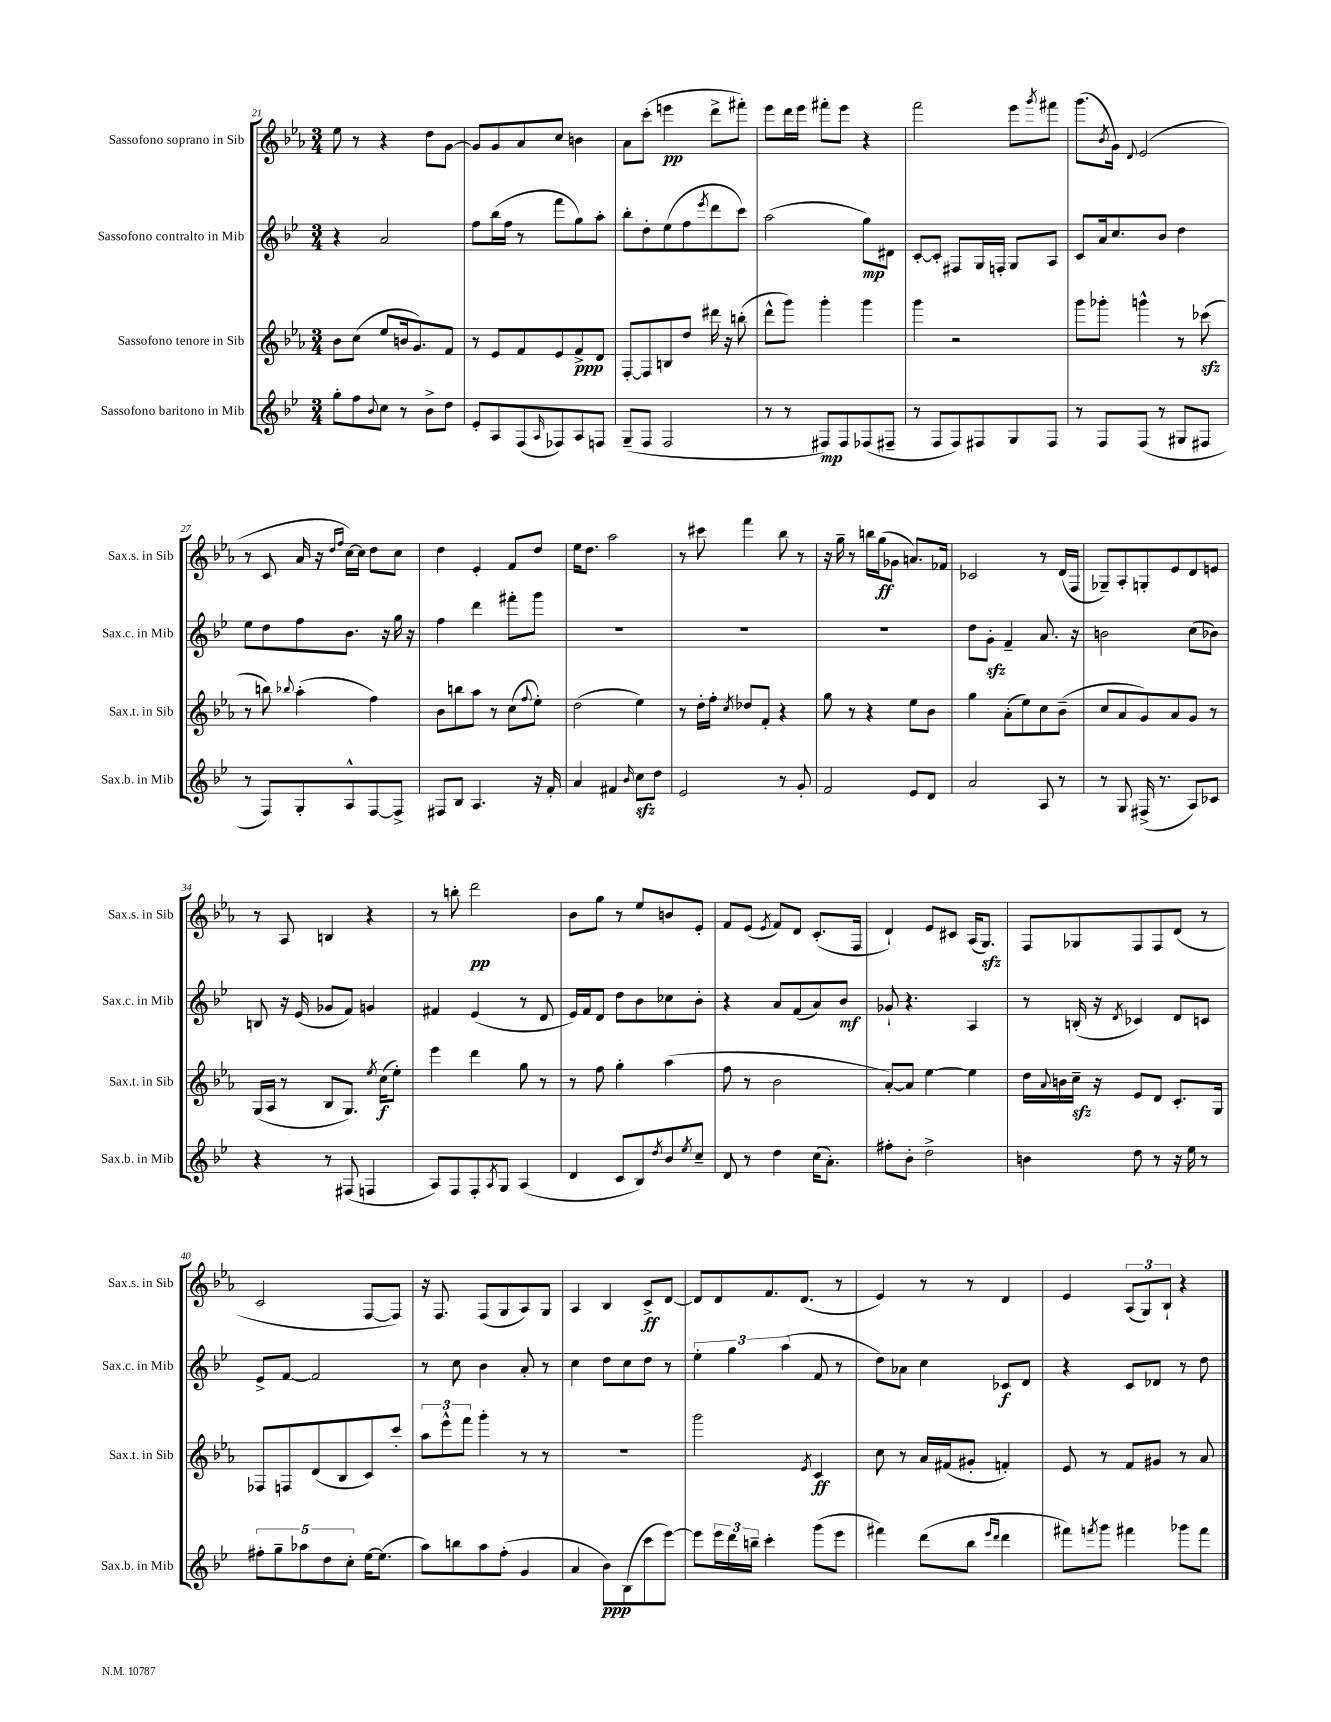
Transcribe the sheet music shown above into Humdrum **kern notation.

**kern	**kern	**kern	**kern
*staff4	*staff3	*staff2	*staff1
*clefG2	*clefG2	*clefG2	*clefG2
*k[b-e-]	*k[b-e-a-]	*k[b-e-]	*k[b-e-a-]
*M3/4	*M3/4	*M3/4	*M3/4
8gg'	8b-	4r	8ee-
8ff	(8cc	.	8r
8qqb-	.	.	.
8cc	8ee-	2a	4r
8r	16b	.	.
.	8.g)	.	.
8b-^	.	.	8dd
8dd	8f	.	[8g
=	=	=	=
8e-'	8r	8ff	8g]
8A	8e-	(16bb-	8g
.	.	16ff	.
(8F	8f	8r	8a-
16qqA	.	.	.
8F-)	8e-	8fff	8cc
8A	8f^	8gg)	4b
8F	8d	8aa'	.
=	=	=	=
(8G~	[8F'	8bb-'	8a-
8F	8F]	8dd'	(8ccc'
2F	8B	(8ee-	4eee
.	8dd	8ff	.
.	.	8qeee-	.
.	16ddd#	8ddd	8ddd^
.	16r	.	.
.	(8bb'	8ccc)	8fff#')
=	=	=	=
8r	8ddd^^	(2aa	8eee-
8r	8ggg)	.	16ddd
.	.	.	16eee-
8F#)	4ggg'	.	8fff#'
8F#	.	.	8eee-
(8F-	4ggg	8gg)	4r
8F#~	.	8d#	.
=	=	=	=
8r	4ggg	[8c'	2fff
8F	.	8c']	.
8F)	2r	8F#	.
8F#	.	16G	.
.	.	16F'	.
8G	.	8G	8eee-
.	.	.	8qggg
8F#	.	8A	8fff#
=	=	=	=
8r	8ggg	8c	(8.ggg
8F	8ggg-'	16a	.
.	.	.	8qb-
.	.	8.cc	16g)
.	.	.	8qqd
(8F	4ggg^^	.	(2e-
8r	.	8b-	.
8G#	8r	4dd	.
8F#	(8ccc-	.	.
=	=	=	=
8r	8r	8ee-	8r
8F)	8bb)	8dd	8c
.	8qqbb-	.	.
8G'	(4aa-'	8ff	16a-
.	.	.	16r
.	.	.	16qqdd
.	.	.	16qqff
8A^^	.	8.b-	[16cc)
.	.	.	16cc]
[8F	4ff)	.	8dd
.	.	16r	.
8F^]	.	16gg	8cc
.	.	16r	.
=	=	=	=
8F#	8b-	4ff	4dd
8B-	8bb	.	.
4.A	8aa-	4ddd	4e-'
.	8r	.	.
.	(8cc	8fff#'	8f
.	8qqff	.	.
16r	8ee-')	8ggg	8dd
16f'	.	.	.
=	=	=	=
4a	(2dd	2.r	16ee-
.	.	.	8.dd
4f#	.	.	2aa-
16qqb-	.	.	.
8cc	4ee-)	.	.
8dd	.	.	.
=	=	=	=
2e-	8r	2.r	8r
.	16dd'	.	8ccc#
.	16ff'	.	.
.	8qcc	.	.
.	8dd-	.	4fff
.	8f'	.	.
8r	4r	.	8bb-
8g'	.	.	8r
=	=	=	=
2f	8gg	2.r	16r
.	.	.	16gg~
.	8r	.	8r
.	4r	.	16bb
.	.	.	(16gg
.	.	.	8g-
8e-	8ee-	.	8.a)
8d	8b-	.	.
.	.	.	16f-
=	=	=	=
2a	4gg	8dd	2c-
.	.	8g'	.
.	(8a-'	4f~	.
.	8ee-)	.	.
8A	8cc	8.a	8r
8r	(8b-~	.	(16d
.	.	16r	16F
=	=	=	=
8r	8cc	2b	8G-~)
8G	8a-	.	8A-'
(16F#^	8g)	.	8G'
8.r	.	.	.
.	8a-	.	8e-
8A)	8g	(8cc	8d
8c-	8r	8b-)	8e
=	=	=	=
4r	(16G	8B	8r
.	16A-	.	.
.	8r	16r	8A-
.	.	(16e-	.
8r	8B-	8g-	4B
(8F#	8.G)	8f)	.
4F	.	4g	4r
.	8qee-	.	.
.	(16cc	.	.
.	8ee-')	.	.
=	=	=	=
8A)	4eee-	4f#	8r
8F	.	.	8bb'
8F'	4ddd	(4e-	2ddd
8qA	.	.	.
8G	.	.	.
(4A	8gg	8r	.
.	8r	8d	.
=	=	=	=
4d	8r	16e-)	8b-
.	.	16f	.
.	8ff	8d	8gg
8c	4gg'	8dd	8r
8B-)	.	8b-	8ee-
8qdd	.	.	.
8b-	(4aa-	8cc-	8b
8qee-	.	.	.
8cc~	.	8b-'	8e-'
=	=	=	=
8d	8ff	4r	8f
8r	8r	.	(8e-
.	.	.	8qe-
4dd	2b-	8a	8f)
.	.	(8f	8d
(16cc	.	8a)	(8.c'
8.a')	.	.	.
.	.	8b-	.
.	.	.	16F
=	=	=	=
8ff#'	[8a-')	8g-`	4d`)
8b-'	8a-]	4.r	.
2dd^	[4ee-	.	8e-
.	.	.	8c#
.	4ee-]	4A	(16A-
.	.	.	8.G)
=	=	=	=
4b	16dd	8r	8F
.	8qqa-	.	.
.	16b	.	.
.	16cc~	(16B'	8G-
.	16r	16r	.
.	.	8qd	.
8dd	8e-	4c-)	8F
8r	8d	.	8F
16r	8.c'	8d	(8d
16ee-	.	.	.
8r	.	8c	8r
.	16G	.	.
=	=	=	=
10ff#'	8F-	8e-^	2c
10gg~	.	.	.
.	8F	[8f	.
10aa-	.	.	.
.	(8d	2f]	.
10dd	.	.	.
.	8B-	.	.
10cc'	.	.	.
[16ee-	8c)	.	[8F
(8.ee-]	.	.	.
.	8ccc'	.	8F])
=	=	=	=
8aa)	12aa-	8r	16r
.	.	.	8.F
.	12eee-^^	.	.
8bb	.	8cc	.
.	12fff	.	.
8aa	4ggg'	4b-	(8F
(8ff'	.	.	8G
4g	8r	8a'	8A-)
.	8r	8r	8G
=	=	=	=
4a	2.r	4cc	4A-
8b-)	.	8dd	4B-
(8B-	.	8cc	.
8ccc	.	8dd	8c^
[8eee-)	.	8r	[8d
=	=	=	=
8eee-]	2ggg	6ee-'	8d]
24eee-	.	.	8d
24ddd	.	6gg	.
24bb~	.	.	.
4ccc'	.	.	8.f
.	.	(6aa	.
.	.	.	(8.d
.	8qe-	.	.
(8ggg	4c	8f	.
8eee-	.	8r	8r
=	=	=	=
4fff#)	8cc	8dd)	4e-)
.	8r	8a-	.
(8ddd	16a-	4cc	8r
.	(16f#	.	.
8bb-	8g#'	.	8r
16qqeee-	.	.	.
16qqddd	.	.	.
4ddd	4f')	8c-	4d
.	.	8d	.
=	=	=	=
8fff#)	8e-	4r	4e-
8qfff	.	.	.
8ggg	8r	.	.
4fff#	8f	8c	(12A-
.	.	.	12G)
.	8g#	8d-	.
.	.	.	12B-`
8ggg-	8r	8r	4r
8fff#	8a-	8dd	.
==	==	==	==
*-	*-	*-	*-
